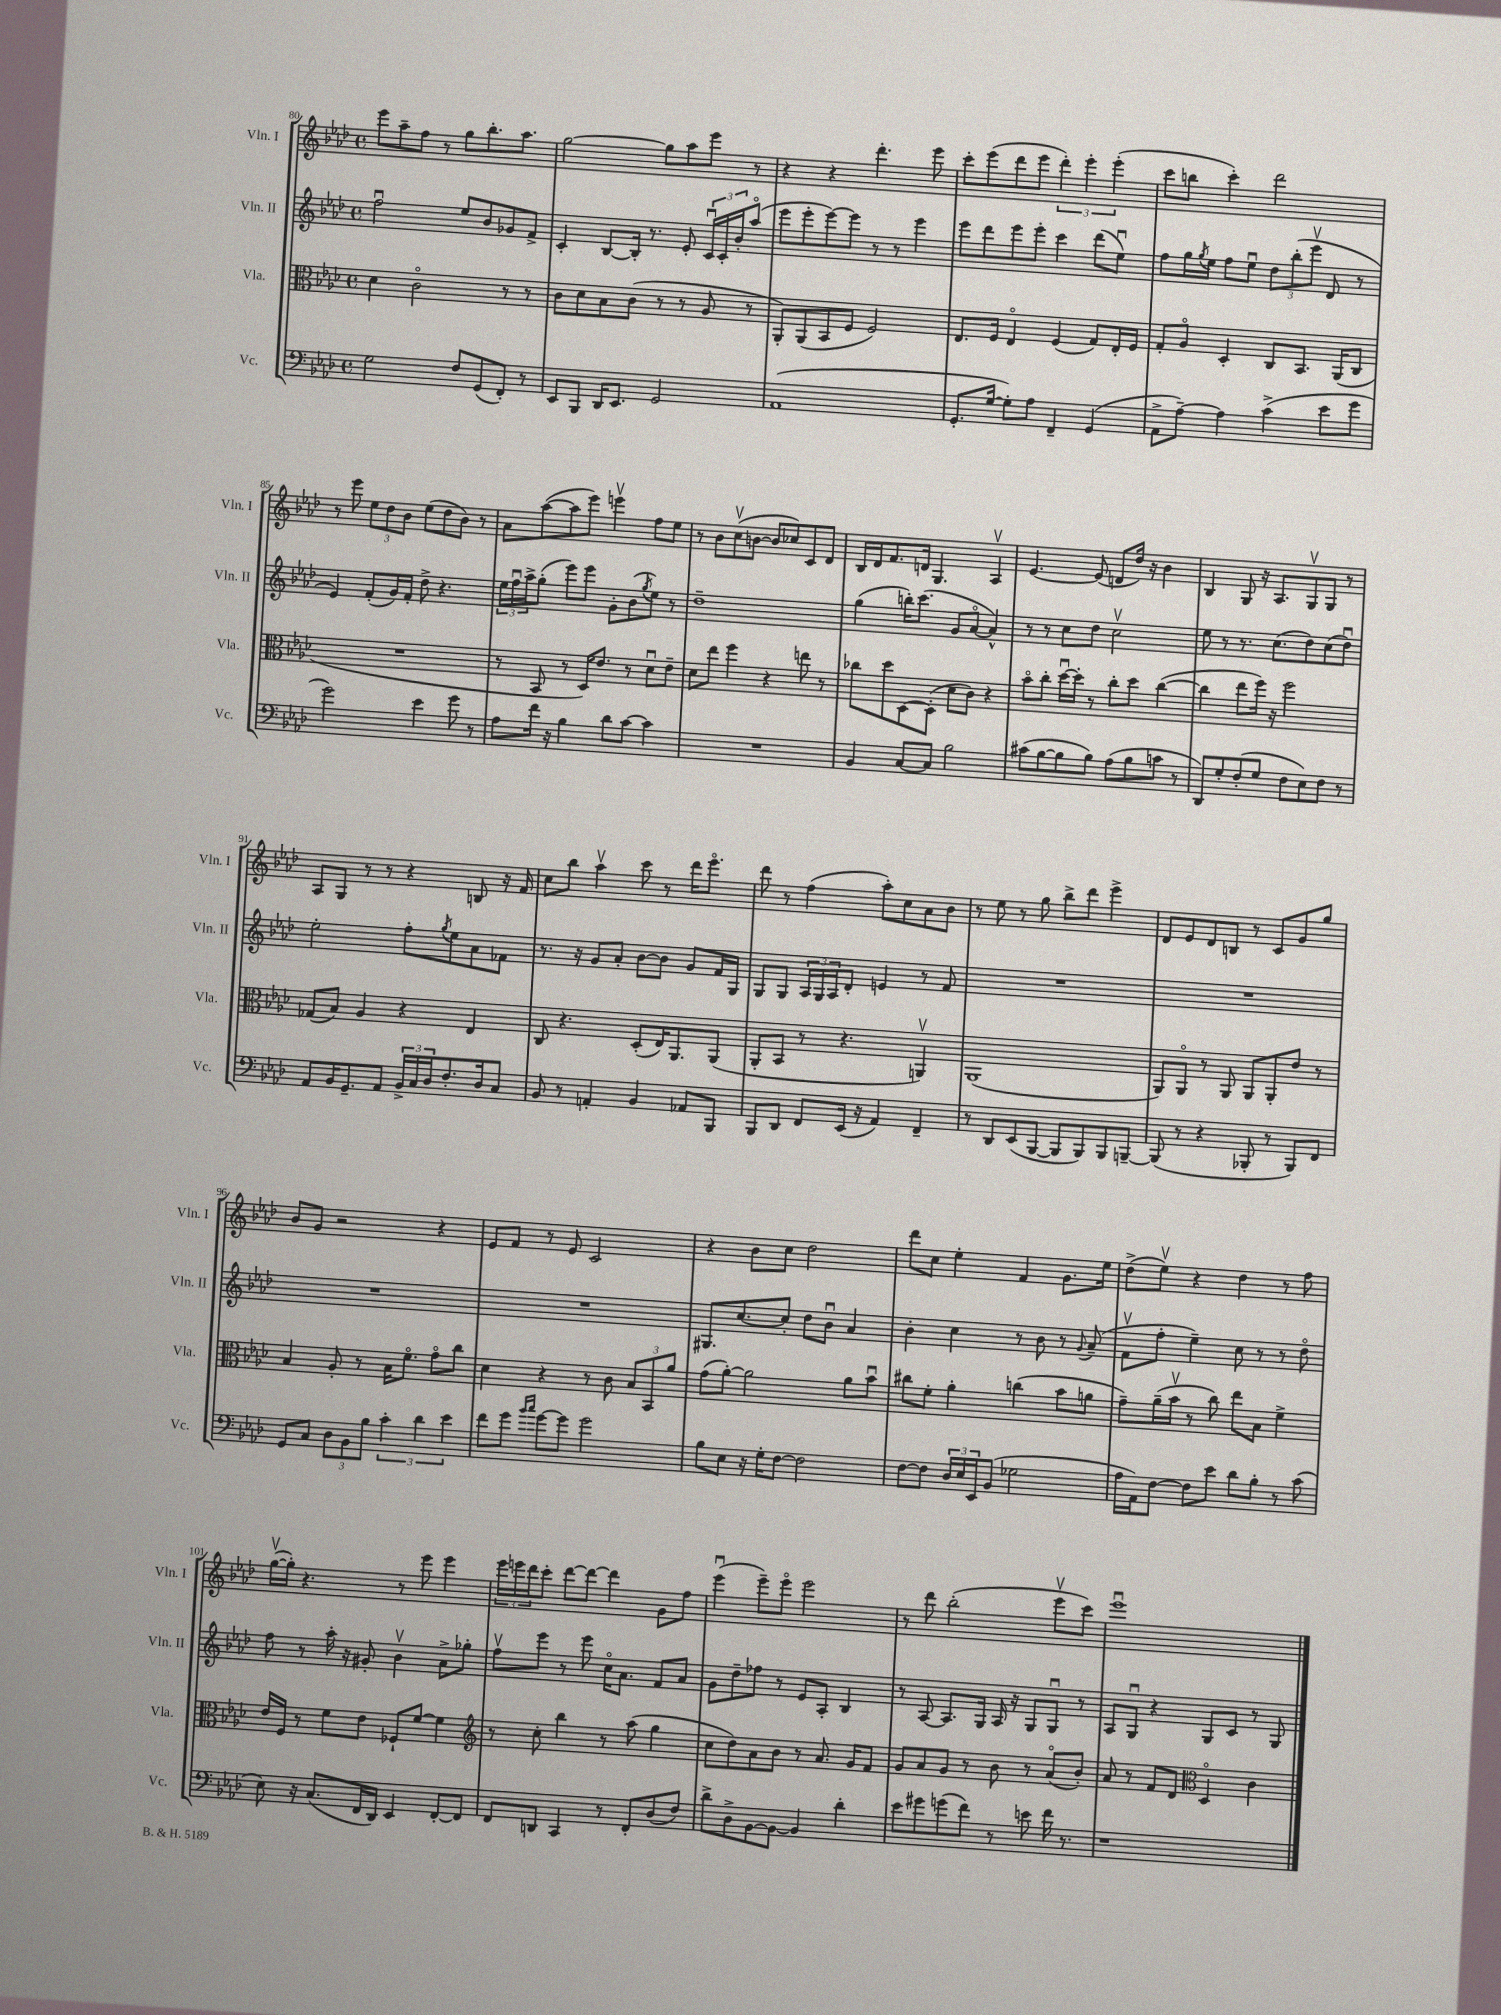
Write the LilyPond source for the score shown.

<<
\new StaffGroup <<
\new Staff = "s0" \with { instrumentName = "Vln. I" shortInstrumentName = "Vln. I" } {
    \clef treble \key aes \major \defaultTimeSignature \time 4/4
    ees'''8 aes''8-- f''8 r8 g''8 bes''8.-. aes''8. |
    g''2~ g''8 aes''8 ees'''8 r8 |
    r4 r4 des'''4.-. ees'''8 |
    c'''8-. ees'''8( des'''8 ees'''8 \tuplet 3/2 { des'''4-.) ees'''4-. ees'''4-.( } |
    c'''8 b''8 c'''4-.) des'''2 |
    r8 ees'''8 \tuplet 3/2 { ees''8 des''8 bes'8 } ees''8( des''8 bes'8) r8 |
    aes'8 aes''8~( aes''8 ees'''8) e'''4\upbow f''8 ees''8 |
    r8 bes'8 c''8\upbow( b'8~ b'8 ces''8) c'8 des'8 |
    bes16 des'16 f'8. d'16 g4. aes4\upbow |
    ees'4.~ ees'8( d'8 des''16) r16 bes'4 |
    bes4 g8 r16 aes8. g8\upbow g8 r8 |
    aes8 g8 r8 r8 r4 b8 r16 f'16 |
    c''8 bes''8 aes''4\upbow c'''8 r8 des'''16 ees'''8.\flageolet |
    des'''8 r8 f''4( aes''8-.) c''8 aes'8 bes'8 |
    r8 ees''8 r8 g''8 bes''8-> des'''8 ees'''4-> |
    des'8 ees'8 des'8 b8 r8 c'8 g'8 g''8 |
    bes'8 g'8 r2 r4 |
    ees'8 f'8 r8 ees'8 c'2 |
    r4 bes'8 c''8 des''2 |
    des'''8 c''8 ees''4-. f'4 g'8. ees''16 |
    des''8->( ees''8\upbow) r4 des''4 r8 f''8 |
    g''16~\upbow( g''16-.) r4. r8 ees'''8 ees'''4 |
    \tuplet 3/2 { ees'''16 e'''16 des'''16 } c'''8-. des'''8~ des'''8~ des'''4 g'8 f''8 |
    ees'''4\downbow( ees'''8--) ees'''8\flageolet ees'''2 |
    r8 des'''8 bes''2-.( ees'''8\upbow c'''8) |
    ees'''1\downbow \bar "|." |
}
\new Staff = "s1" \with { instrumentName = "Vln. II" shortInstrumentName = "Vln. II" } {
    \clef treble \key aes \major \defaultTimeSignature \time 4/4
    f''2\downbow ees''8 bes'8 ges'8 f'8-> |
    c'4-. bes8~ bes16-. r8. ees'8-. \tuplet 3/2 { c'16\downbow c'16-. bes'16-. } aes''8\flageolet( |
    ees'''8 ees'''8-. ees'''8~) ees'''8 r8 r8 ees'''4 |
    ees'''8 des'''8 ees'''8 ees'''8-. c'''4 des'''8( ees''8\downbow) |
    f''8 g''16 \acciaccatura { g''8 } ees''16 f''8 ees''8\downbow \tuplet 3/2 { des''8 bes''8-.( ees'''8\upbow } des'8 r8 |
    ees'4) f'8-.( g'16) f'16-. des''8-> r4. |
    \tuplet 3/2 { ees''16 f''16\downbow aes''16-> } g''8-.( ees'''8) ees'''8 g'8-. bes'8( \acciaccatura { g''8 } ees''8) r8 |
    des''1-- |
    g''4( b''16-.) c'''8.( g'8 aes'8~\flageolet aes'4-^) |
    r8 r8 c''8 des''8 c''2\upbow |
    ees''8 r8 r8. c''8.( des''8) c''8( des''8\downbow) |
    ees''2-. f''8-. \acciaccatura { g''8 } ees''8 aes'8 fes'8 |
    r8. r16 g'8 aes'8-. bes'8~ bes'8 g'8 f'16 g16 |
    g8 g8 \tuplet 3/2 { aes16 g16 aes16 } des'8-. e'4 r8 f'8 |
    R1 |
    R1 |
    R1 |
    R1 |
    gis8. c''8.~ c''8-. des''8 bes'8\downbow aes'4 |
    bes'4-. c''4 r8 bes'8 r8 \appoggiatura { g'8 } aes'8--( |
    f'8\upbow f''8-. ees''4--) c''8 r8 r8 des''8\flageolet |
    f''8 r8 aes''16-. r16 gis'8-. bes'4\upbow aes'8-> ges''8-. |
    f''8\upbow ees'''8 r8 ees'''8 c''16\flageolet aes'8. f'8 aes'8 |
    g'8 des''8-- fes''8 r8 ees'8 aes8-. bes4 |
    r8 aes8~ aes8. g16 aes16 r16 g8 g8\downbow r8 |
    aes8 g8\downbow r4 g8 c'8 r8 g8 \bar "|." |
}
\new Staff = "s2" \with { instrumentName = "Vla." shortInstrumentName = "Vla." } {
    \clef alto \key aes \major \defaultTimeSignature \time 4/4
    des'4 c'2\flageolet r8 r8 |
    c'8 des'8 bes8 c'8( r8 r8 aes8 r8 |
    aes,8-.) aes,8( bes,8 f8 f2) |
    ees8. f16 ees4\flageolet f4( g8) ees16-. f16 |
    g8-. aes8\flageolet des4-. c8 bes,8. aes,16( c8 |
    R1 |
    r8 bes,8 r8 des16) ees'8. r8 des'8\downbow ees'8-- |
    des'8 ees''8 f''4 r4 e''8 r8 |
    ces''8 des''8 des8~ des8-.( des'8 c'8) r4 |
    bes'8\flageolet c''8-. des''16~\downbow des''16-. r8 c''8-. des''8 c''4~( |
    c''4 ees''8 f''16) r16 f''2 |
    ges8( bes8) aes4 r4 ees4 |
    c8 r4. des8-.( ees16) aes,8. aes,8( |
    aes,8-. bes,8 r8 r4. a,4\upbow) |
    aes,1( |
    aes,8) aes,8\flageolet r8 aes,8 aes,8 aes,8-. ees'8 r8 |
    bes4 aes8-. r8 bes16 f'8.\flageolet g'8\flageolet c''8 |
    des'4 r4 r8 c'8 \tuplet 3/2 { bes8 bes,8 aes'8 } |
    g'8( aes'8~-.) aes'2 aes'8 bes'8\downbow |
    cis''8 f'8-. aes'4-. c''4( bes'8 a'8 |
    g'8--) aes'16--( bes'16\upbow r8 c''8) ees''8 bes8 f'4-> |
    ees'16 f16 r8 f'8 ees'8 fes8-! f'8~ f'4 |
    \clef treble r8 c''8-. bes''4 r8 aes''8( g''4 |
    c''8 des''8) aes'8 bes'8 r8 aes'8. g'16 f'8 |
    g'8 aes'8 g'8 r8 bes'8 r8 aes'8\flageolet( bes'8-.) |
    aes'8 r8 f'8 des'8 \clef alto des4\flageolet c'4 \bar "|." |
}
\new Staff = "s3" \with { instrumentName = "Vc." shortInstrumentName = "Vc." } {
    \clef bass \key aes \major \defaultTimeSignature \time 4/4
    g2 f8 g,8( f,8-.) r8 |
    ees,8 bes,,8 des,16 ees,8. g,2 |
    aes,1( |
    g,8.-. g16~ g8-.) aes8 f,4-- g,4( |
    aes,8-> aes8~--) aes4 c'4->( ees'8 g'8 |
    g'2) ees'4 g'8 r8 |
    aes8 f'16 r16 bes4 des'8 c'8~ c'4 |
    R1 |
    bes,4 c8~ c8 bes2 |
    cis'8( bes8~ bes8 bes8) aes8( bes8 c'8 r8 |
    des,8) g8-. f8-.( g8 f8 ees8) f8 r8 |
    aes,8 bes,16 g,8.-- aes,8 \tuplet 3/2 { bes,16-> c16 des16 } f8.-. des16 c8 |
    bes,8 r8 a,4-. bes,4 aes,8 bes,,8 |
    bes,,8 des,8 f,8 ees,16( r16 aes,4) f,4-- |
    r8 des,8 ees,8( bes,,8~ bes,,8 bes,,8) bes,,8 b,,8~-- |
    b,,8( r8 r4 bes,,8-. r8 bes,,8) f,8 |
    g,8 c8 \tuplet 3/2 { des8 bes,8 bes8 } \tuplet 3/2 { c'4-. des'4 ees'4 } |
    f'8 g'8 \grace { bes'16 c''16 } g'8~ g'8 g'2 |
    bes8 ees8 r16 g16-. f8~ f2 |
    f8~ f8 \tuplet 3/2 { des16 ees16 ees,16 } bes,8( ges2 |
    aes16 aes,16) f8~ f8 ees'8 des'8 bes8-. r8 c'8( |
    ees8) r16 c8.( f,16 des,16) ees,4 f,8~-. f,8 |
    f,8 d,8 c,4 r8 f,8-. des8( f8) |
    des'8-> des8-> bes,8~ bes,8~ bes,4 des'4-. |
    ees'8 gis'8 g'8( f'8) r8 e'8 f'16 r8. |
    r1 \bar "|." |
}
>>
>>
\layout { \context { \Score currentBarNumber = #80 } }
